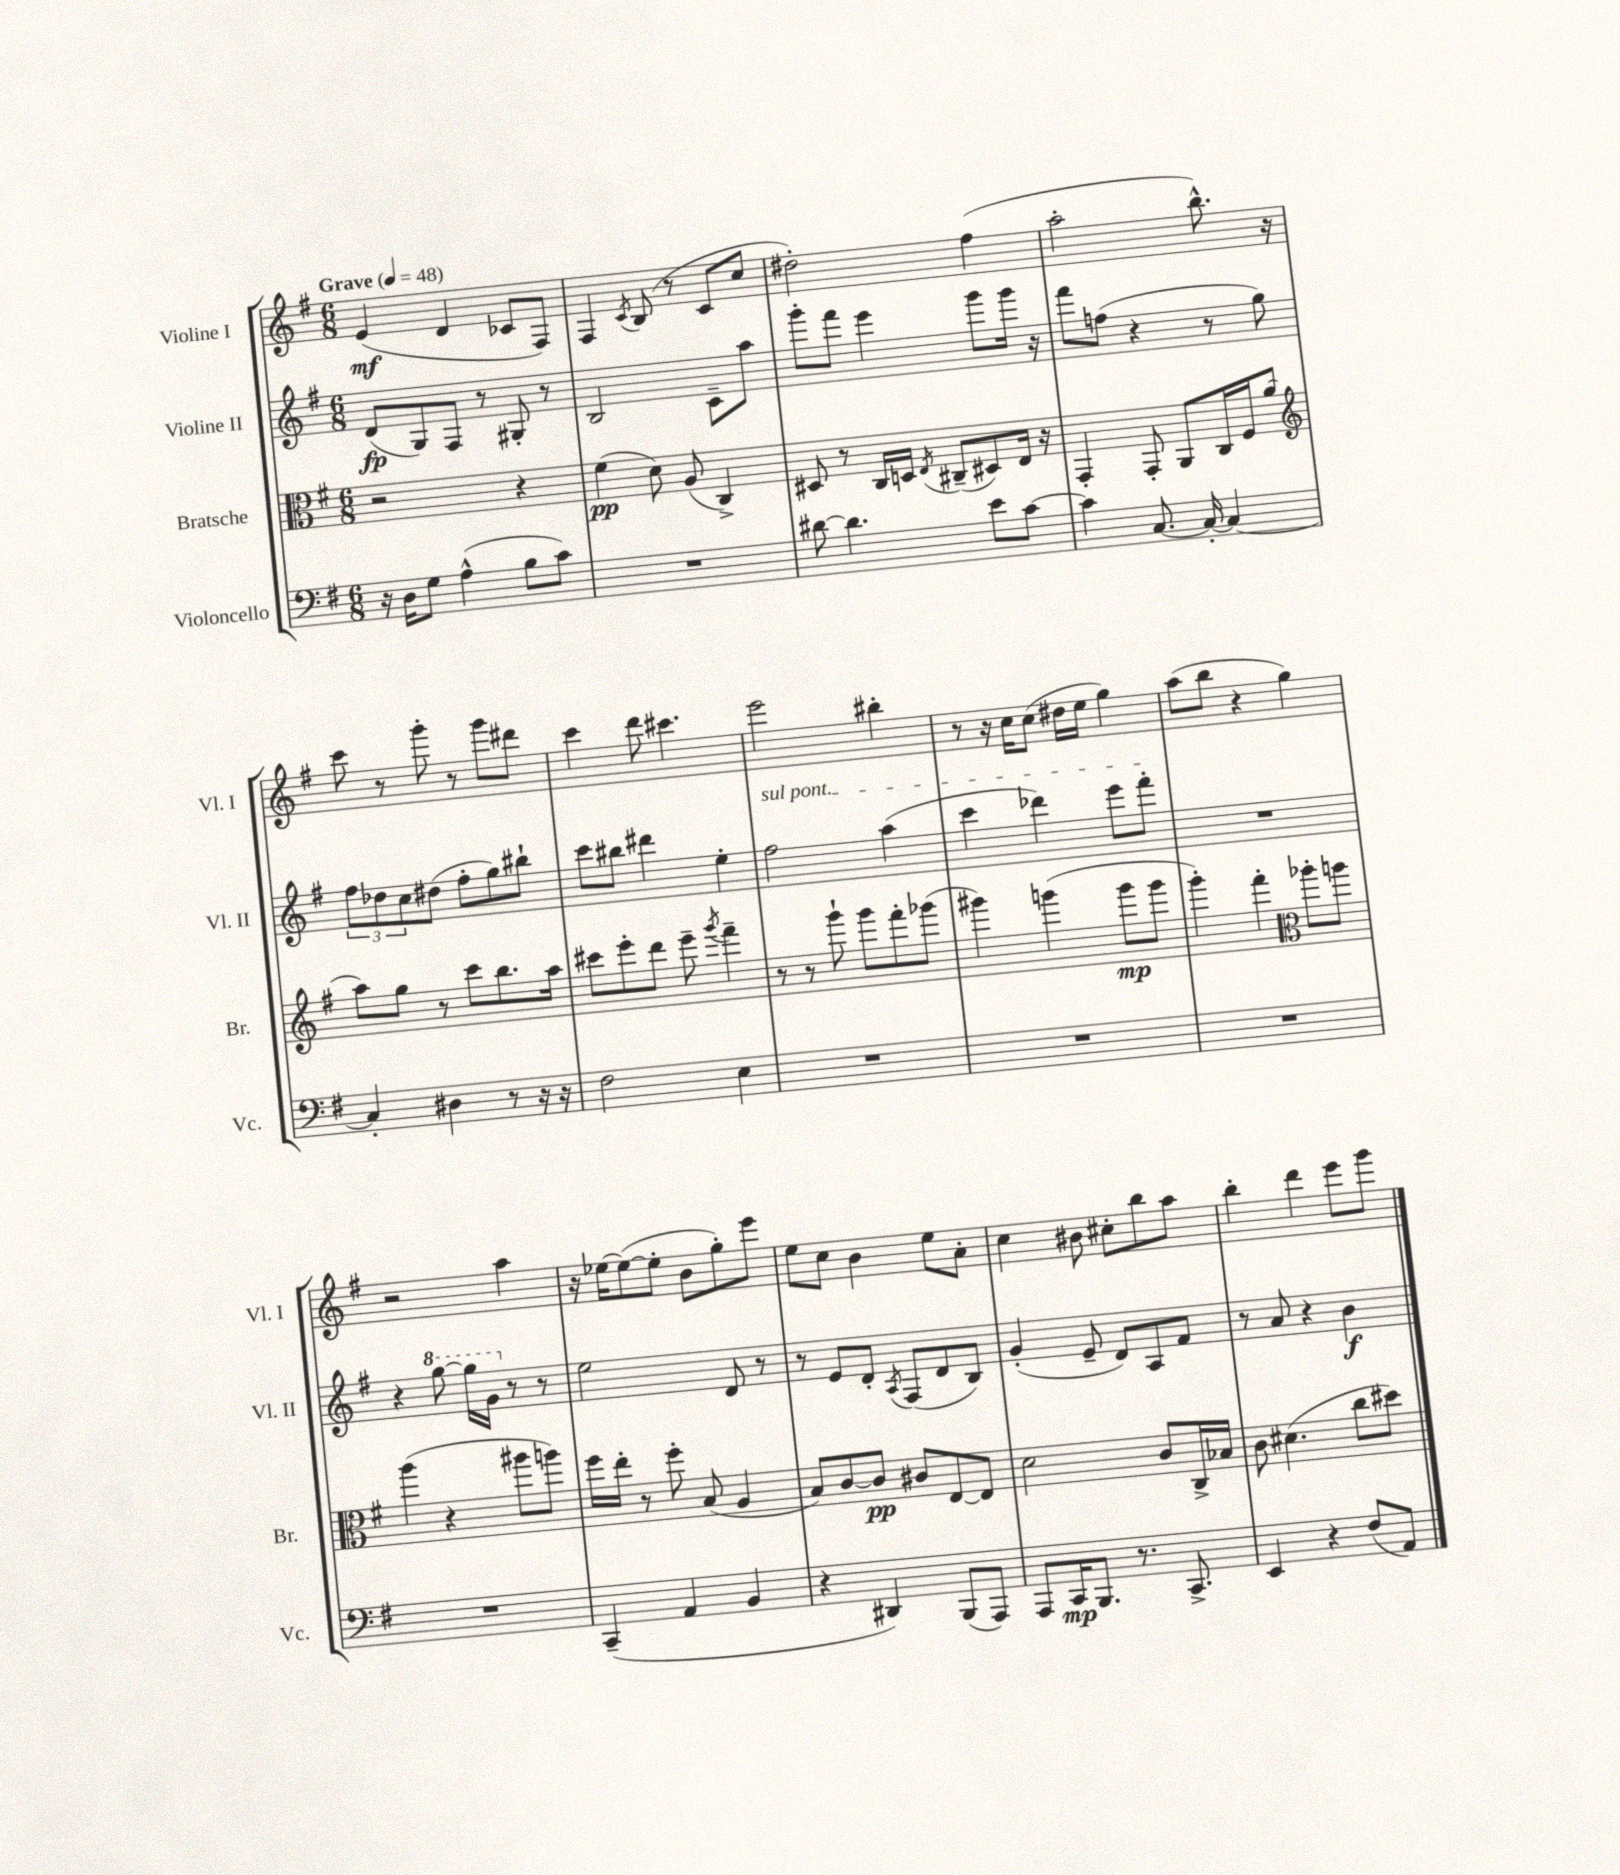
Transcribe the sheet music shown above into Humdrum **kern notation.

**kern	**dynam	**kern	**dynam	**kern	**dynam	**kern	**dynam
*part4	*part4	*part3	*part3	*part2	*part2	*part1	*part1
*staff4	*staff4	*staff3	*staff3	*staff2	*staff2	*staff1	*staff1
*I"Violoncello	*	*I"Bratsche	*	*I"Violine II	*	*I"Violine I	*
*I'Vc.	*	*I'Br.	*	*I'Vl. II	*	*I'Vl. I	*
*clefF4	*	*clefC3	*	*clefG2	*	*clefG2	*
*k[f#]	*	*k[f#]	*	*k[f#]	*	*k[f#]	*
*M6/8	*	*M6/8	*	*M6/8	*	*M6/8	*
*MM48	*	*MM48	*	*MM48	*	*MM48	*
=1	=1	=1	=1	=1	=1	=1	=1
!	!	!	!	!	!	!LO:TX:a:B:t=Grave	!
16r	.	2r	.	(8d/L	fp	(4e/	mf
16D\KL	.	.	.	.	.	.	.
8G\J	.	.	.	8G/)	.	.	.
(4A^^\	.	.	.	8F#/J	.	4d/	.
.	.	.	.	8r	.	.	.
8B\L	.	4r	.	8G#X'/	.	8c-X/L	.
8c\J)	.	.	.	8r	.	8F#/J)	.
=2	=2	=2	=2	=2	=2	=2	=2
2.r	.	(4f#\	pp	2B/	.	4F#/	.
.	.	.	.	.	.	8qc/	.
.	.	8d\)	.	.	.	(8B/	.
.	.	(8A/	.	.	.	8r	.
.	.	4C^/)	.	8c~\L	.	8c/L	.
.	.	.	.	8aa\J	.	8cc/J	.
=3	=3	=3	=3	=3	=3	=3	=3
[8d#X\	.	8D#X/	.	8ggg'\L	.	2dd#X'\)	.
4.d#\]	.	8r	.	8fff#\J	.	.	.
.	.	16C/LL	.	4eee\	.	.	.
.	.	16Dn/JJ	.	.	.	.	.
.	.	8qE/	.	.	.	.	.
.	.	(8C#X~/L	.	.	.	.	.
8e\L	.	8D#X/)	.	8ggg\L	.	(4ff#\	.
[8c\J	.	16E/Jk	.	16ggg\Jk	.	.	.
.	.	16r	.	16r	.	.	.
=4	=4	=4	=4	=4	=4	=4	=4
4c\]	.	4GG'/	.	8fff#\L	.	2aa'\	.
.	.	.	.	(8ffn\J	.	.	.
[8.C/	.	8GG'/	.	4r	.	.	.
.	.	8AA/L	.	.	.	.	.
16C'/_	.	.	.	.	.	.	.
4C/_	.	16C/L	.	8r	.	8.bb^^\)	.
.	.	16F#/J	.	.	.	.	.
.	.	(8a/J	.	8gg\)	.	.	.
.	.	.	.	.	.	16r	.
!!LO:LB:g=z
=5	=5	=5	=5	=5	=5	=5	=5
*	*	*clefG2	*	*	*	*	*
4C'/]	.	8aa\L)	.	12ff#\L	.	8ccc\	.
.	.	.	.	12dd-X\	.	.	.
.	.	8gg\J	.	.	.	8r	.
.	.	.	.	12cc\	.	.	.
4D#X\	.	8r	.	(8dd#X\J	.	8ggg'\	.
.	.	8ccc\L	.	8ff#'\L	.	8r	.
8r	.	8.bb\	.	8gg\)	.	8ggg\L	.
16r	.	.	.	8bb#X`\J	.	8ddd#X\J	.
16r	.	16aa\Jk	.	.	.	.	.
=6	=6	=6	=6	=6	=6	=6	=6
2F#\	.	8ccc#X\L	.	8ccc\L	.	4ccc\	.
.	.	8eee'\	.	8bb#X\J	.	.	.
.	.	8ddd\J	.	4ddd#X\	.	8ddd\	.
.	.	8eee~\	.	.	.	4.ccc#X\	.
.	.	8qggg/	.	.	.	.	.
4E\	.	4fff#~\	.	4ee'\	.	.	.
=7	=7	=7	=7	=7	=7	=7	=7
!	!	!	!	!LO:TX:a:i:t=sul pont.	!	!	!
2.r	.	8r	.	2ff#\	.	2eee\	.
.	.	8r	.	.	.	.	.
.	.	8ggg`\	.	.	.	.	.
.	.	8ggg\L	.	.	.	.	.
.	.	8fff#'\	.	(4aa\	.	4bb#X'\	.
.	.	(8ggg-X\J	.	.	.	.	.
=8	=8	=8	=8	=8	=8	=8	=8
2.r	.	4ggg#X\)	.	4ccc\	.	8r	.
.	.	.	.	.	.	16r	.
.	.	.	.	.	.	16cc\KL	.
.	.	(4gggn\	.	4ddd-X\)	.	(8cc\J	.
.	.	.	.	.	.	16dd#X\LL	.
.	.	.	.	.	.	16ee\JJ	.
.	.	8ggg\L	mp	8eee\L	.	4gg\)	.
.	.	8ggg\J	.	8fff#'\J	.	.	.
=9	=9	=9	=9	=9	=9	=9	=9
2.r	.	4ggg'\)	.	2.r	.	(8aa\L	.
.	.	.	.	.	.	8bb\J	.
.	.	4fff#'\	.	.	.	4r	.
*	*	*clefC3	*	*	*	*	*
.	.	8aa-X'\L	.	.	.	4gg\)	.
.	.	8aan\J	.	.	.	.	.
!!LO:LB:g=z
=10	=10	=10	=10	=10	=10	=10	=10
2.r	.	(4aa\	.	4r	.	2r	.
*	*	*	*	*8va	*	*	*
.	.	4r	.	[8ggg\	.	.	.
.	.	.	.	16ggg\LL]	.	.	.
.	.	.	.	16gg\JJ	.	.	.
*	*	*	*	*X8va	*	*	*
.	.	8aa#X\L	.	8r	.	4aa\	.
.	.	8aan\J)	.	8r	.	.	.
=11	=11	=11	=11	=11	=11	=11	=11
(4CC~/	.	16ff#\LL	.	2ee\	.	16r	.
.	.	16ee'\JJ	.	.	.	[16ee-X\KL	.
.	.	8r	.	.	.	(8ee-\_	.
4AA/	.	8ff#'\	.	.	.	8ee-'\J]	.
.	.	(8B/	.	.	.	8b\L	.
4BB/	.	4A/	.	8d/	.	8gg'\)	.
.	.	.	.	8r	.	8eee\J	.
=12	=12	=12	=12	=12	=12	=12	=12
4r	.	8B/L)	.	8r	.	8ee\L	.
.	.	[8c/	.	8e/L	.	8cc\J	.
4DD#X/)	.	8c/J]	pp	8d'/J	.	4b\	.
.	.	.	.	8qA/	.	.	.
.	.	8c#X/L	.	(8F#/L	.	.	.
(8BBB/L	.	[8E/	.	8d/	.	8ee\L	.
8AAA/J)	.	8E/J]	.	8B/J)	.	8a'\J	.
=13	=13	=13	=13	=13	=13	=13	=13
8AAA/L	.	2d\	.	(4g'/	.	4cc\	.
16CC/K	mp	.	.	.	.	.	.
8.BBB/J	.	.	.	.	.	.	.
.	.	.	.	8e~/	.	8b#X\	.
8.r	.	.	.	8d/L)	.	8cc#X'\L	.
.	.	8c/L	.	8A/	.	8bb\	.
8.CC^/	.	.	.	.	.	.	.
.	.	16C^/L	.	8f#/J	.	8aa\J	.
.	.	16B-X/JJ	.	.	.	.	.
=14	=14	=14	=14	=14	=14	=14	=14
4EE/	.	8c\	.	8r	.	4bb'\	.
.	.	(4.d#X\	.	8a/	.	.	.
4r	.	.	.	4r	.	4ddd\	.
(8F#/L	.	8cc\L	.	4b\	f	8eee\L	.
8AA/J)	.	8dd#X\J)	.	.	.	8ggg\J	.
==	==	==	==	==	==	==	==
*-	*-	*-	*-	*-	*-	*-	*-
